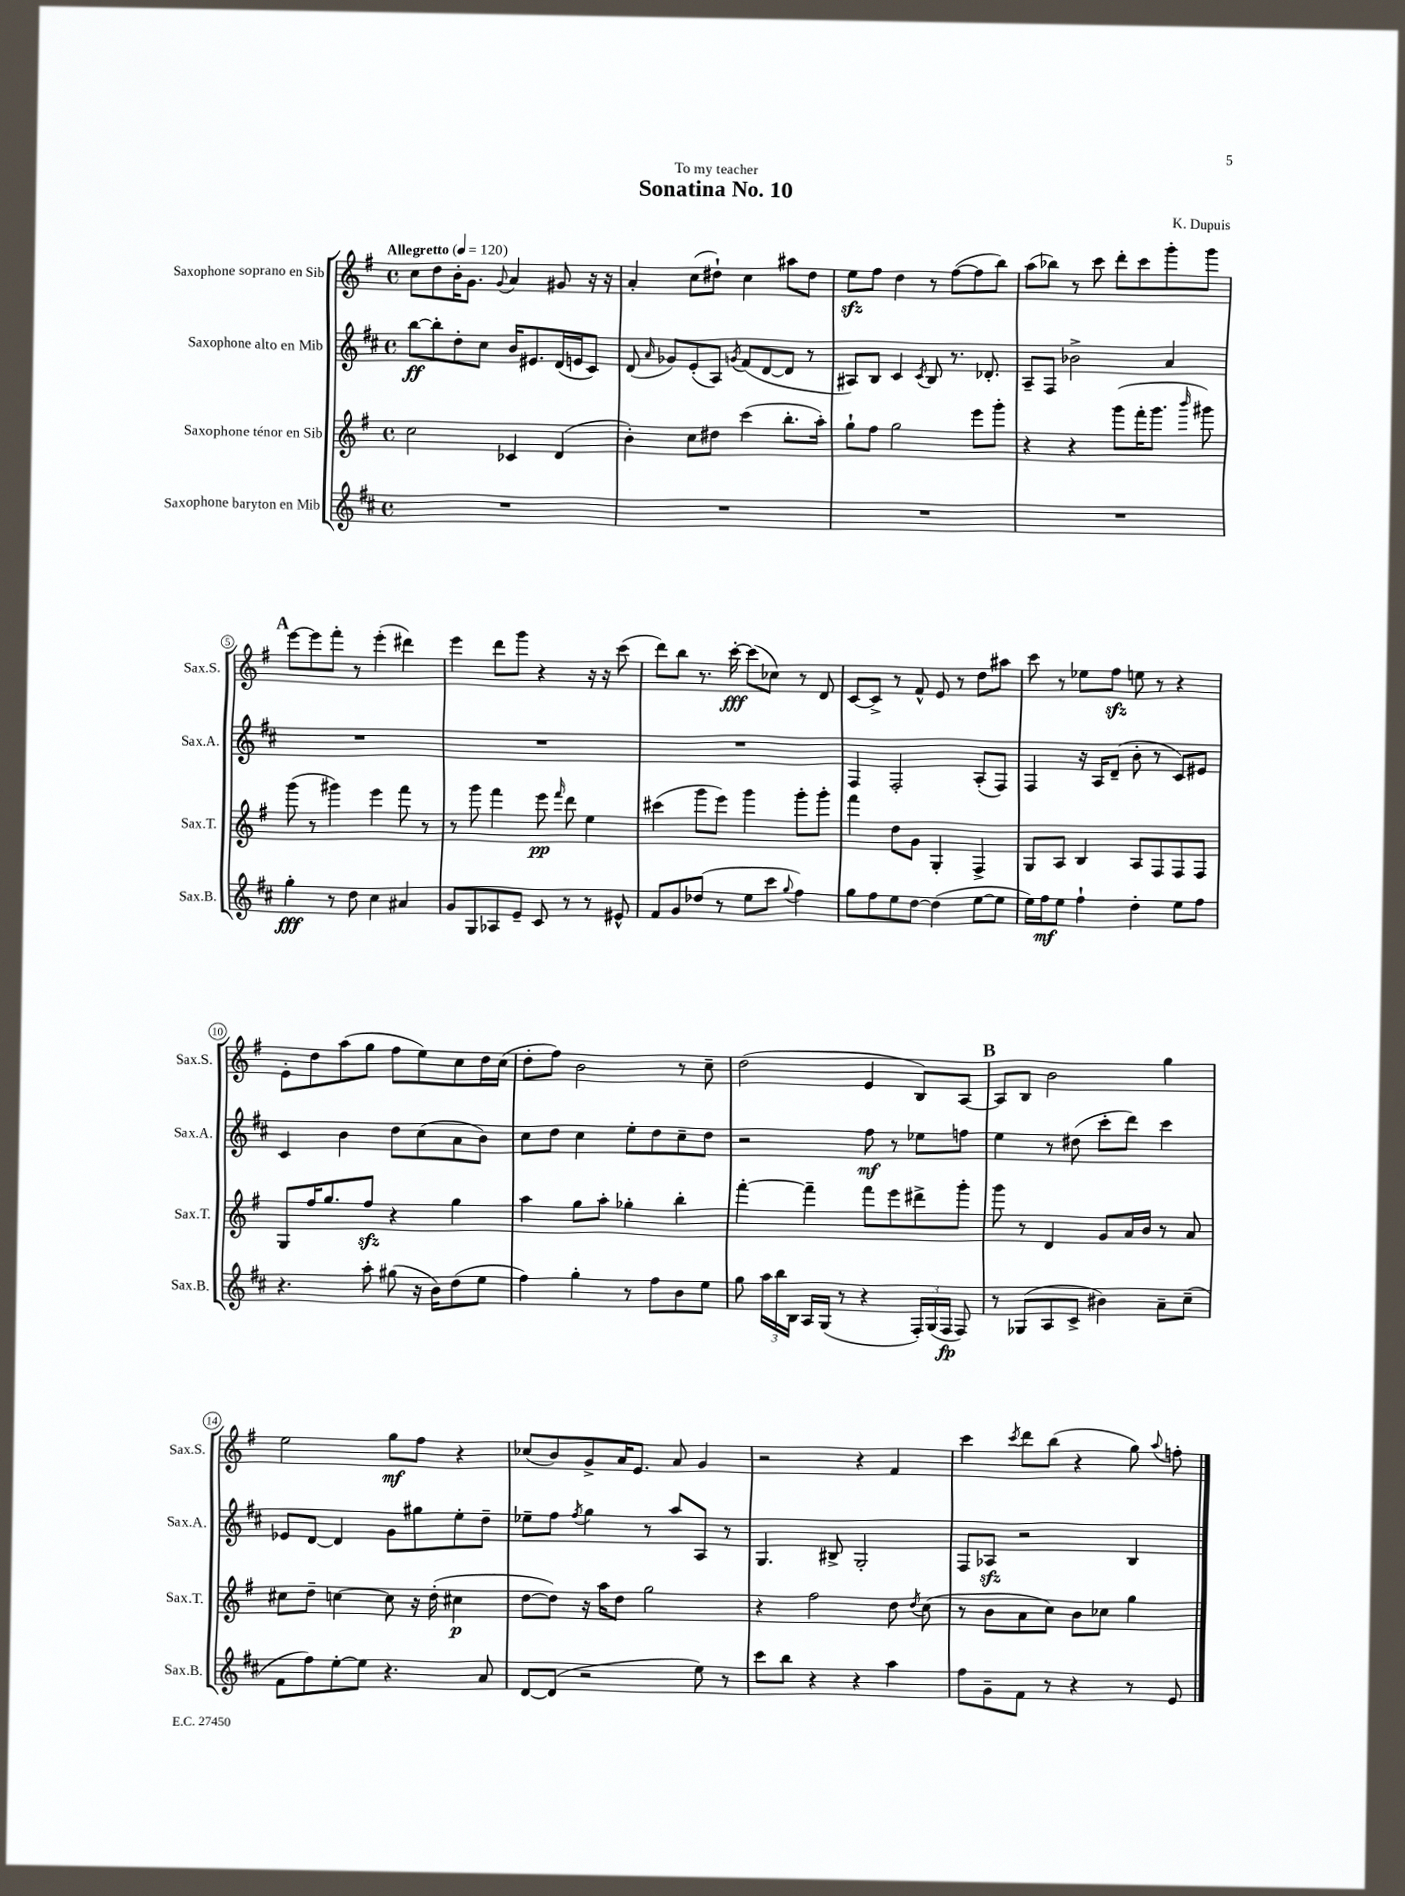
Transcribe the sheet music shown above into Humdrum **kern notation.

**kern	**kern	**kern	**kern
*staff4	*staff3	*staff2	*staff1
*clefG2	*clefG2	*clefG2	*clefG2
*k[f#c#]	*k[f#]	*k[f#c#]	*k[f#]
*M4/4	*M4/4	*M4/4	*M4/4
*met(c)	*met(c)	*met(c)	*met(c)
*MM120	*MM120	*MM120	*MM120
1r	2cc	[8bb	8cc
.	.	8bb']	8dd
.	.	8dd'	16b'
.	.	.	8.g
.	.	8cc#	.
.	.	.	8qqg
.	4c-	16b	4a
.	.	8.e#	.
.	(4d	(16d	8g#
.	.	16e	.
.	.	8c#)	16r
.	.	.	16r
=	=	=	=
1r	4b')	(8d	4a'
.	.	16qqa	.
.	.	8g-)	.
.	8cc	(8e'	(8cc
.	8dd#	8A)	8dd#`)
.	.	8qg	.
.	(4ccc	(8f#	4cc
.	.	[8d	.
.	8.bb'	8d]	8aa#
.	.	8r	8dd#
.	16aa')	.	.
=	=	=	=
1r	8gg`	8A#)	8ee
.	8ff#	8B	8ff#
.	2gg	4c#	4dd
.	.	8qc#	.
.	.	8B	8r
.	.	8.r	([8ff#
.	8eee	.	8ff#]
.	.	8.d-'	.
.	8ggg'	.	8bb)
=	=	=	=
1r	4r	8A~	(8aa
.	.	8F#	8bb-)
.	4r	2b-^	8r
.	.	.	8ccc
.	(8ggg	.	8ddd'
.	16fff#'	.	8ccc
.	8.ggg	.	.
.	.	4a	8ggg'
.	16qqbbb	.	.
.	8ggg#)	.	8ggg
=	=	=	=
4gg'	(8ggg	1r	[8eee
.	8r	.	8eee]
8r	4ggg#)	.	8fff#'
8dd	.	.	8r
4cc#	4eee	.	(4eee'
4a#	8fff#	.	4ddd#)
.	8r	.	.
=	=	=	=
8g	8r	1r	4eee
8G	8ggg	.	.
8A-	4fff#	.	8ddd
8e~	.	.	8ggg
8c#	8eee	.	4r
.	16qqfff#	.	.
8r	8ddd	.	.
8r	4ee	.	16r
.	.	.	16r
8e#^^	.	.	(8ccc
=	=	=	=
8f#	(4ccc#	1r	8ddd)
8g	.	.	8bb
(8dd-	8ggg	.	8.r
8r	8eee)	.	.
.	.	.	[16ccc'
8ee	4ggg	.	(8ccc]
8ccc#	.	.	8cc-)
8qqgg	.	.	.
4ff#)	8ggg'	.	8r
.	8ggg'	.	8d
=	=	=	=
8gg	4fff#	4F#	[8c
8ff#	.	.	8c^]
8ee	8dd	2F#'	8r
[8dd	8g	.	8f#^^
(4dd]	4G'	.	8e
.	.	.	8r
[8ee	4F#^	(8A'	8dd
8ee]	.	8F#)	8aa#
=	=	=	=
16ee)	8G	4F#	8ccc
16ff#	.	.	.
8ee	8A	.	8r
4ff#`	4B	16r	8ee-
.	.	16A	.
.	.	(8d~	8ff#
4dd'	8A	8b'	8ee
.	8F#	8r	8r
8ee	8F#	8c#)	4r
8ff#	8F#	8e#	.
=	=	=	=
4.r	8G	4c#	8e'
.	16ff#	.	8dd
.	8.gg	.	.
.	.	4b	(8aa
8aa'	8ff#	.	8gg
(8gg#	4r	8dd	8ff#
16r	.	(8cc#	8ee)
16b)	.	.	.
(8dd	4gg	8a	8cc
8ee	.	8b)	16dd
.	.	.	(16cc
=	=	=	=
4ff#)	4aa	8cc#	8dd'
.	.	8dd	8ff#)
4gg'	8gg	4cc#	2b
.	8aa'	.	.
8r	4gg-'	8ee'	.
8ff#	.	8dd	.
8b	4bb'	8cc#~	8r
8ee	.	8dd	8cc~
=	=	=	=
8gg	[4fff#'	2r	(2dd
24aa	.	.	.
24bb	.	.	.
24B	.	.	.
16A	4fff#~]	.	.
(16G	.	.	.
8r	.	.	.
4r	8fff#	8ff#	4e
.	8eee	8r	.
24F#')	8ddd#^	8ee-	8B)
(24G	.	.	.
24F#	.	.	.
8F#)	8ggg'	8ff	[8A
=	=	=	=
8r	8ggg	4ee	8A]
(8G-	8r	.	8B
8A	4d	8r	2b
8c#^	.	(8dd#	.
4b#)	8g	8ccc#'	.
.	16a	8ddd)	.
.	16b	.	.
8a~	8r	4ccc#	4gg
(8cc#~	8a	.	.
=	=	=	=
8f#	8cc#	8e-	2ee
8ff#)	8dd~	[8d	.
[8ee'	[4cc	4d]	.
8ee]	.	.	.
4.r	8cc]	8g	8gg
.	16r	8gg#	8ff#
.	(16dd'	.	.
.	4cc#	8ee'	4r
8a	.	8dd~	.
=	=	=	=
[8d	[8dd	8ee-~	(8cc-
(8d]	8dd])	8ff#	8b)
.	.	8qff#	.
2r	16r	4gg	8g^
.	16aa	.	.
.	8dd	.	16a
.	.	.	8.e
.	2gg	8r	.
.	.	8aa	8a
8ee)	.	8A	4g
8r	.	8r	.
=	=	=	=
8ccc#	4r	4.G	2r
8bb	.	.	.
4r	2ff#	.	.
.	.	8B#^	.
4r	.	2G'	4r
4aa	8dd	.	4f#
.	8qdd	.	.
.	(8cc	.	.
=	=	=	=
8ff#	8r	8F#	4ccc
8g~	8b	8A-	.
.	.	.	8qccc
8f#	8a	2r	8ddd
8r	8cc)	.	(8bb
4r	8b	.	4r
.	8cc-	.	.
8r	4gg	4B	8gg)
.	.	.	8qqaa
8e	.	.	8ff'
==	==	==	==
*-	*-	*-	*-
